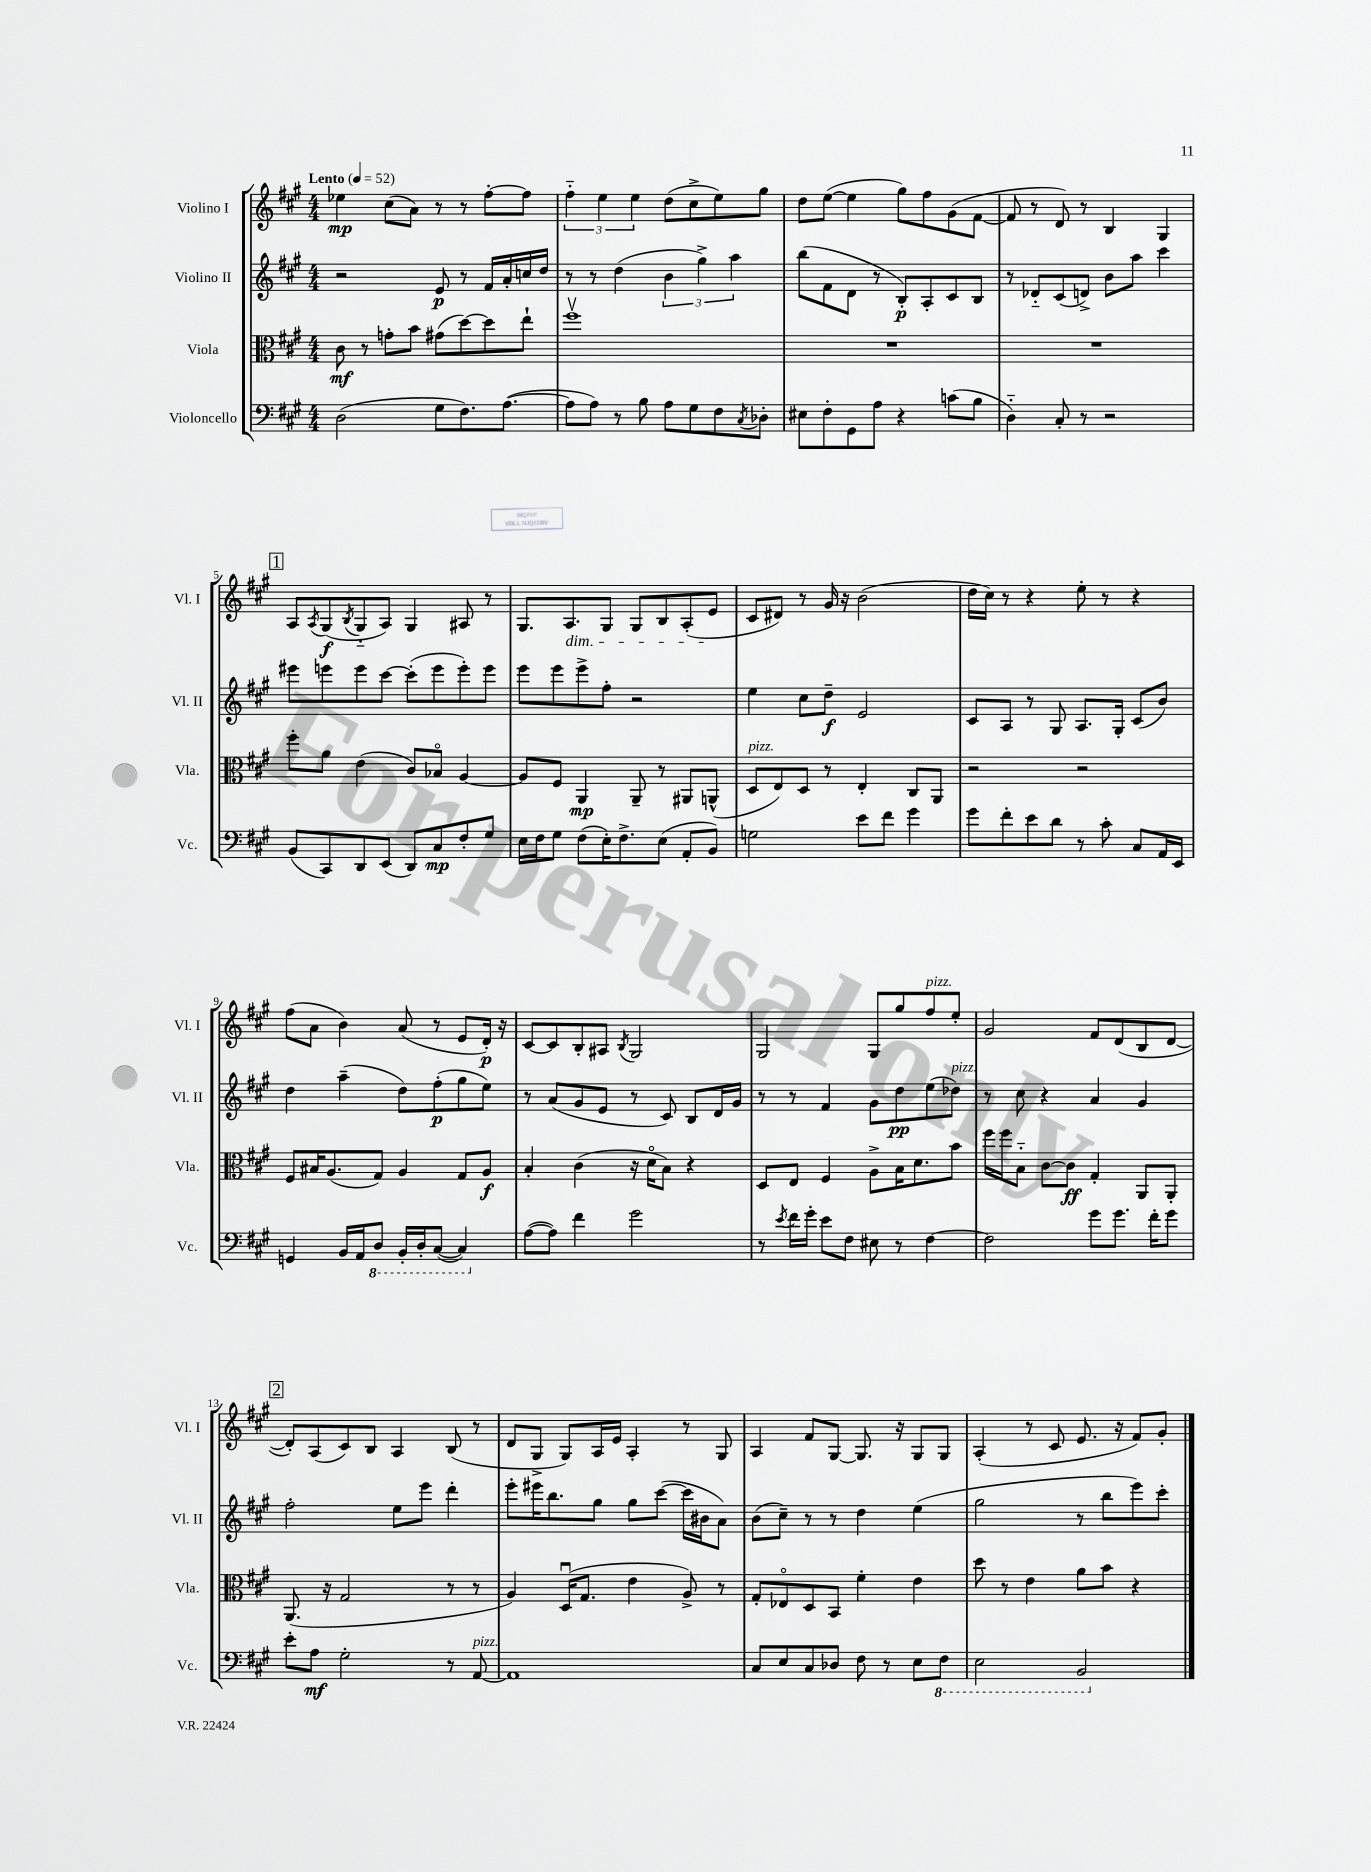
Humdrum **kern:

**kern	**kern	**kern	**kern
*staff4	*staff3	*staff2	*staff1
*clefF4	*clefC3	*clefG2	*clefG2
*k[f#c#g#]	*k[f#c#g#]	*k[f#c#g#]	*k[f#c#g#]
*M4/4	*M4/4	*M4/4	*M4/4
*MM52	*MM52	*MM52	*MM52
(2D	8c#	2r	4ee-
.	8r	.	.
.	8g'	.	(8cc#
.	8b	.	8a)
8G#	(8g#	8e	8r
8.F#)	[8dd)	8r	8r
.	8dd]	16f#	[8ff#'
([8.A	.	16a'	.
.	8ee`	16cc	8ff#]
.	.	16dd	.
=	=	=	=
8A]	1ff#v	8r	6ff#'~
8A)	.	8r	.
.	.	.	6ee
8r	.	(4dd	.
.	.	.	6ee
8B	.	.	.
8A	.	6b	(8dd
8G#	.	.	8cc#^
.	.	6gg#^)	.
8F#	.	.	8ee)
.	.	6aa	.
8qC#	.	.	.
8D-'	.	.	8gg#
=	=	=	=
8E#	1r	(8bb	8dd
8F#'	.	8f#	([8ee
8GG#	.	8d	4ee]
8A	.	8r	.
4r	.	8B')	8gg#)
.	.	8A'	8ff#
(8c	.	8c#	(8g#
8B	.	8B	[8f#
=	=	=	=
4D'~)	1r	8r	8f#]
.	.	8d-'~	8r
8C#'	.	(8c#	8d)
8r	.	8d^)	8r
2r	.	8b	4B
.	.	8aa	.
.	.	4ccc#	4G#
=	=	=	=
(8BB	8ff#'	8eee#	8A
.	.	.	8qA
8CC#)	8a	8eee	(8G#
.	.	.	8qB
8DD	(4e	8eee	8G#'~
(8EE	.	[8ccc#	8A)
8DD)	8c#)	(8ccc#']	4G#
8C#	8B-o	8eee	.
8F#'	[4A	8eee')	8A#
8G#	.	8eee	8r
=	=	=	=
16E	8A]	8eee	8.G#
16F#	.	.	.
8G#	8F#	8eee	.
.	.	.	8.A
(8F#	4AA	8eee^	.
16E')	.	8ff#'	8G#
8.F#^	.	.	.
.	8AA~	2r	8G#
(8E	8r	.	8B
8AA'	8AA#	.	(8A'
8BB)	(8AA^^	.	8e
=	=	=	=
2G	8D	4ee	8c#
.	8E)	.	8d#)
.	8D	8cc#	8r
.	8r	8dd~	16g#
.	.	.	16r
8e	4E'	2e	(2b
8f#	.	.	.
4g#	8C#	.	.
.	8AA	.	.
=	=	=	=
8g#	2r	8c#	16dd
.	.	.	16cc#)
8f#'	.	8A	8r
8e	.	8r	4r
8d	.	8G#	.
8r	2r	8.A	8ee'
8c#'	.	.	8r
.	.	16G#'	.
8C#	.	(8c#	4r
16AA	.	8b)	.
16EE	.	.	.
=	=	=	=
4GG	8F#	4dd	(8ff#
.	16B#	.	8a
.	(8.A	.	.
16BB	.	(4aa~	4b)
16AA	.	.	.
8DD	8G#)	.	.
16BBB'	4A	8dd)	(8a
16DD'	.	.	.
([8CC#	.	(8ff#'	8r
4CC#])	8G#	8gg#	8e
.	8A	8ee)	16d')
.	.	.	16r
=	=	=	=
([8A	4B'	8r	[8c#
8A])	.	(8a	8c#]
4f#	(4c#	8g#	8B'
.	.	8e	8A#
.	.	.	8qB
2g#	16r	8r	2G#
.	16do	.	.
.	8B)	8c#)	.
.	4r	8B	.
.	.	16d	.
.	.	16g#	.
=	=	=	=
8r	8D	8r	2G#
8qe	.	.	.
16f#	8E	8r	.
16g#'	.	.	.
8e	4F#	4f#	.
8F#	.	.	.
8E#	8A^	8g#	8G#
8r	16B	8dd	8gg#
.	8.d	.	.
[4F#	.	(8ee	8ff#
.	8b	8dd-)	8ee'
=	=	=	=
2F#]	16ff#	8r	2g#
.	16ff#	.	.
.	8B'~	8cc#	.
.	[8c#	4r	.
.	8c#]	.	.
8g#	4G#'	4a	8f#
8.g#	.	.	(8d
.	8AA	4g#	8B
16f#'	.	.	.
8g#	8AA'	.	[8d
=	=	=	=
8e'	(8.AA	2ff#'	8d'])
8A	.	.	(8A
.	16r	.	.
2G#'	2G#	.	8c#)
.	.	.	8B
.	.	8ee	4A
.	.	8eee	.
8r	8r	4ddd'	(8B
[8AA	8r	.	8r
=	=	=	=
1AA]	4A)	8eee'	8d
.	.	16eee#	8G#^
.	.	8.bb	.
.	(16Du	.	8G#)
.	8.G#	.	.
.	.	8gg#	16A
.	.	.	16e
.	4e	8gg#	4A'
.	.	([8ccc#	.
.	8A^)	16ccc#]	8r
.	.	16b#	.
.	8r	8a)	8G#
=	=	=	=
8C#	8G#'	(8b	4A
8E	8E-o	8cc#~)	.
8C#	8D	8r	8f#
8D-	8BB	8r	[8G#
8F#	4f#'	4dd	8.G#]
8r	.	.	.
.	.	.	16r
8E	4e	(4ee	8G#
8FF#	.	.	8G#
=	=	=	=
2EE	8dd	2gg#	(4A'
.	8r	.	.
.	4e	.	8r
.	.	.	8c#
2BBB	8a	8r	8.e
.	8b	8bb	.
.	.	.	16r
.	4r	8eee)	8f#)
.	.	8ccc#'	8g#'
==	==	==	==
*-	*-	*-	*-
